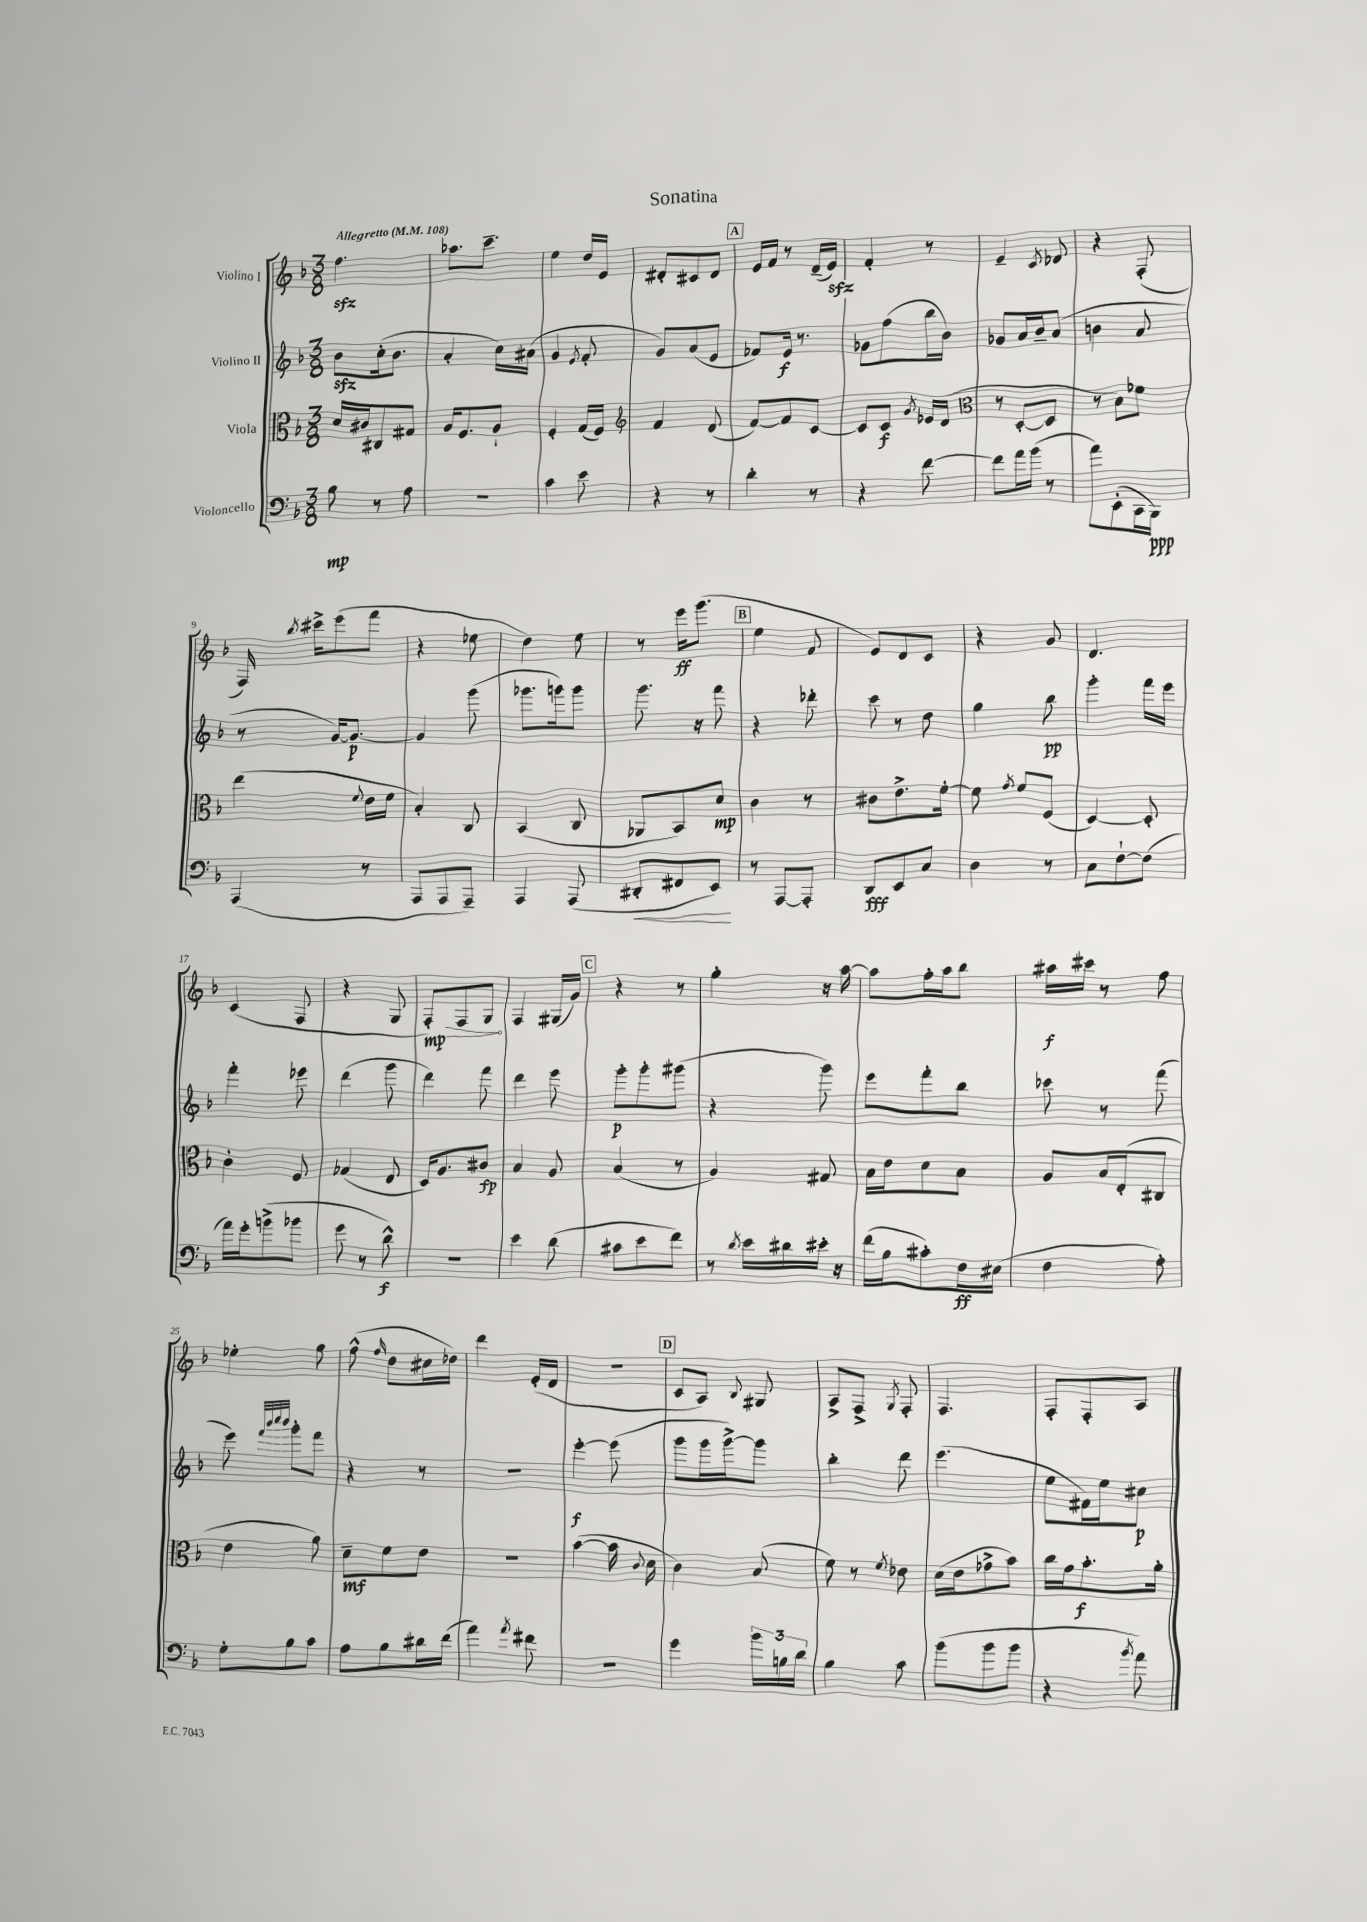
\header { title = "Sonatina" }
<<
\new StaffGroup <<
\new Staff = "s0" \with { instrumentName = "Violino I" } {
    \clef treble \key f \major \numericTimeSignature \time 3/8 \tempo "Allegretto" 4 = 108
    \autoBeamOff f''4.\sfz |
    aes''8.[ c'''8.]-- |
    e''4 d''16[ e'16] |
    dis'8[-. cis'8 dis'8] |
    \mark \markup { \box "A" } e'16[ f'16] r8 d'16[--( e'16]\sfz) |
    f'4-. r8 |
    e'4-- \acciaccatura { c'8 } des'8 |
    r4 f8-.( |
    f16) \acciaccatura { bes''8 } cis'''16[-> e'''8( f'''8] |
    r4 ees''8 |
    d''4) e''8 |
    r8 e'''16[\ff g'''8.]( |
    \mark \markup { \box "B" } e''4 f'8 |
    e'8[) d'8 c'8] |
    r4 g'8 |
    d'4. |
    c'4( f8 |
    r4 g8 |
    \once \override Hairpin.circled-tip = ##t f8[-.\mp\>) f8 g8]\! |
    f4 gis16[( g'16]) |
    \mark \markup { \box "C" } r4 r8 |
    g''4-. r16 a''16~ |
    a''8[ f''16-. a''16 bes''8] |
    ais''16[\f cis'''16] r8 f''8 |
    ees''4-. g''8 |
    f''8-^( \grace { f''16 } d''8[ cis''16 des''16]) |
    d'''4 e'16[-.( d'16] |
    R4. |
    \mark \markup { \box "D" } c'8[ a8]) \appoggiatura { bes8 } gis8 |
    a8[-> f8]-> \acciaccatura { g8 } f8-. |
    f4. |
    f8[-. f8-. a8] \bar "|." |
}
\new Staff = "s1" \with { instrumentName = "Violino II" } {
    \clef treble \key f \major \numericTimeSignature \time 3/8
    \autoBeamOff bes'8[\sfz c''16-.( bes'8.] |
    a'4-. c''16[) ais'16]( |
    g'4 \acciaccatura { e'8 } f'8-. |
    g'8[) a'8( e'8] |
    \mark \markup { \box "A" } fes'8[) e'16]\f r8. |
    ges'8[ f''8( bes''16 bes'16]) |
    ges'8[ a'16 bes'16-- a'8]( |
    b'4 a'8 |
    r8 g'16[~) g'8.]~\p |
    g'4 g'''8( |
    ges'''8.[ g'''16) g'''8] |
    g'''8. r16 f'''8 |
    \mark \markup { \box "B" } r4 des'''8-. |
    c'''8 r8 d''8 |
    g''4 bes''8\pp |
    g'''4-. f'''16[ e'''16] |
    f'''4-. ees'''8 |
    d'''4( g'''8 |
    d'''4) f'''8 |
    d'''4 e'''8 |
    \mark \markup { \box "C" } g'''8[-.\p g'''8-. gis'''8]( |
    r4 g'''8) |
    e'''8[ f'''8-. bes''8] |
    ces'''8 r8 f'''8( |
    e'''8) \grace { f'''32[ bes'''32 c''''32 bes'''32] } g'''8[-. f'''8] |
    r4 r8 |
    R4. |
    e'''4~-.\f e'''8( |
    \mark \markup { \box "D" } g'''8[ g'''16 g'''16~->) g'''8] |
    bes''4-. d'''8 |
    e'''4.( |
    e''8[ fis'16) e''16 cis''8]\p \bar "|." |
}
\new Staff = "s2" \with { instrumentName = "Viola" } {
    \clef alto \key f \major \numericTimeSignature \time 3/8
    \autoBeamOff d'16[ cis'16 cis8 gis8] |
    a16[ f8. a8]-! |
    f4-. g16[( f16]) |
    \clef treble f'4 d'8( |
    \mark \markup { \box "A" } f'8[~) f'8 c'8]~ |
    c'8[ c'8]\f \acciaccatura { g'8 } ees'16[ d'16]( |
    \clef alto r8 d8[~-. d8] |
    r8 bes8[) fes'8] |
    e''4( \appoggiatura { f'8 } e'16[ f'16] |
    bes4-.) c8 |
    bes,4( c8 |
    aes,8[ bes,8) d'8]\mp |
    \mark \markup { \box "B" } c'4 r8 |
    cis'8[ e'8.-> f'16]~-. |
    f'8 \acciaccatura { g'8 } f'8[ f8]( |
    d4~) d8-. |
    c'4-. f8 |
    ges4( e8 |
    d16[) a8. cis'8]\fp |
    bes4 a8 |
    \mark \markup { \box "C" } bes4( r8 |
    a4) gis8 |
    bes16[ e'16 d'8 bes8] |
    a8[ bes16 e16-.( cis8] |
    e'4 a'8) |
    d'8[--\mf f'8 e'8] |
    R4. |
    bes'4~( bes'16 \appoggiatura { c'8 } d'16 |
    \mark \markup { \box "D" } c'4) bes8( |
    f'8) r8 \acciaccatura { f'8 } ees'8 |
    d'16[( e'16 ges'8-> bes'8]) |
    c''16[ g'16 bes'8.-.\f a'16]-. \bar "|." |
}
\new Staff = "s3" \with { instrumentName = "Violoncello" } {
    \clef bass \key f \major \numericTimeSignature \time 3/8
    \autoBeamOff bes8\mp r8 a8 |
    R4. |
    c'4 e'8 |
    r4 r8 |
    \mark \markup { \box "A" } d'4-. r8 |
    r4 f'8~ |
    f'8[ a'16 bes'16]( r8 |
    a'8[) e,8-.( c,16 bes,,16]\ppp) |
    a,,4( r8 |
    a,,8[ a,,8 a,,8]--) |
    a,,4 a,,8( |
    dis,8[-.\< fis,8 e,8]\!) |
    \mark \markup { \box "B" } r8 a,,8[~ a,,8]-. |
    d,8[\fff e,8 c8] |
    d4 r8 |
    c8[ f8~-! f8]( |
    a'16[) g'16-. b'8->( bes'8] |
    g'8 r8 d'8-^\f) |
    R4. |
    e'4 d'8( |
    \mark \markup { \box "C" } cis'8[ e'8 f'8]) |
    r8 \acciaccatura { d'8 } e'16[ dis'16 eis'16]-. r16 |
    f'16[( bes16 cis'8-.) f16\ff eis16]( |
    f4 a8-.) |
    g8[-. bes8 c'8] |
    a8[ bes8 dis'16 f'16]( |
    a'4) \acciaccatura { a'8 } fis'8 |
    r4. |
    \mark \markup { \box "D" } g'4 \tuplet 3/2 { bes'16[ b16 d'16] } |
    bes4 c'8 |
    bes'8[( bes'8 bes'8] |
    r4 \acciaccatura { bes'8 } a'8) \bar "|." |
}
>>
>>
